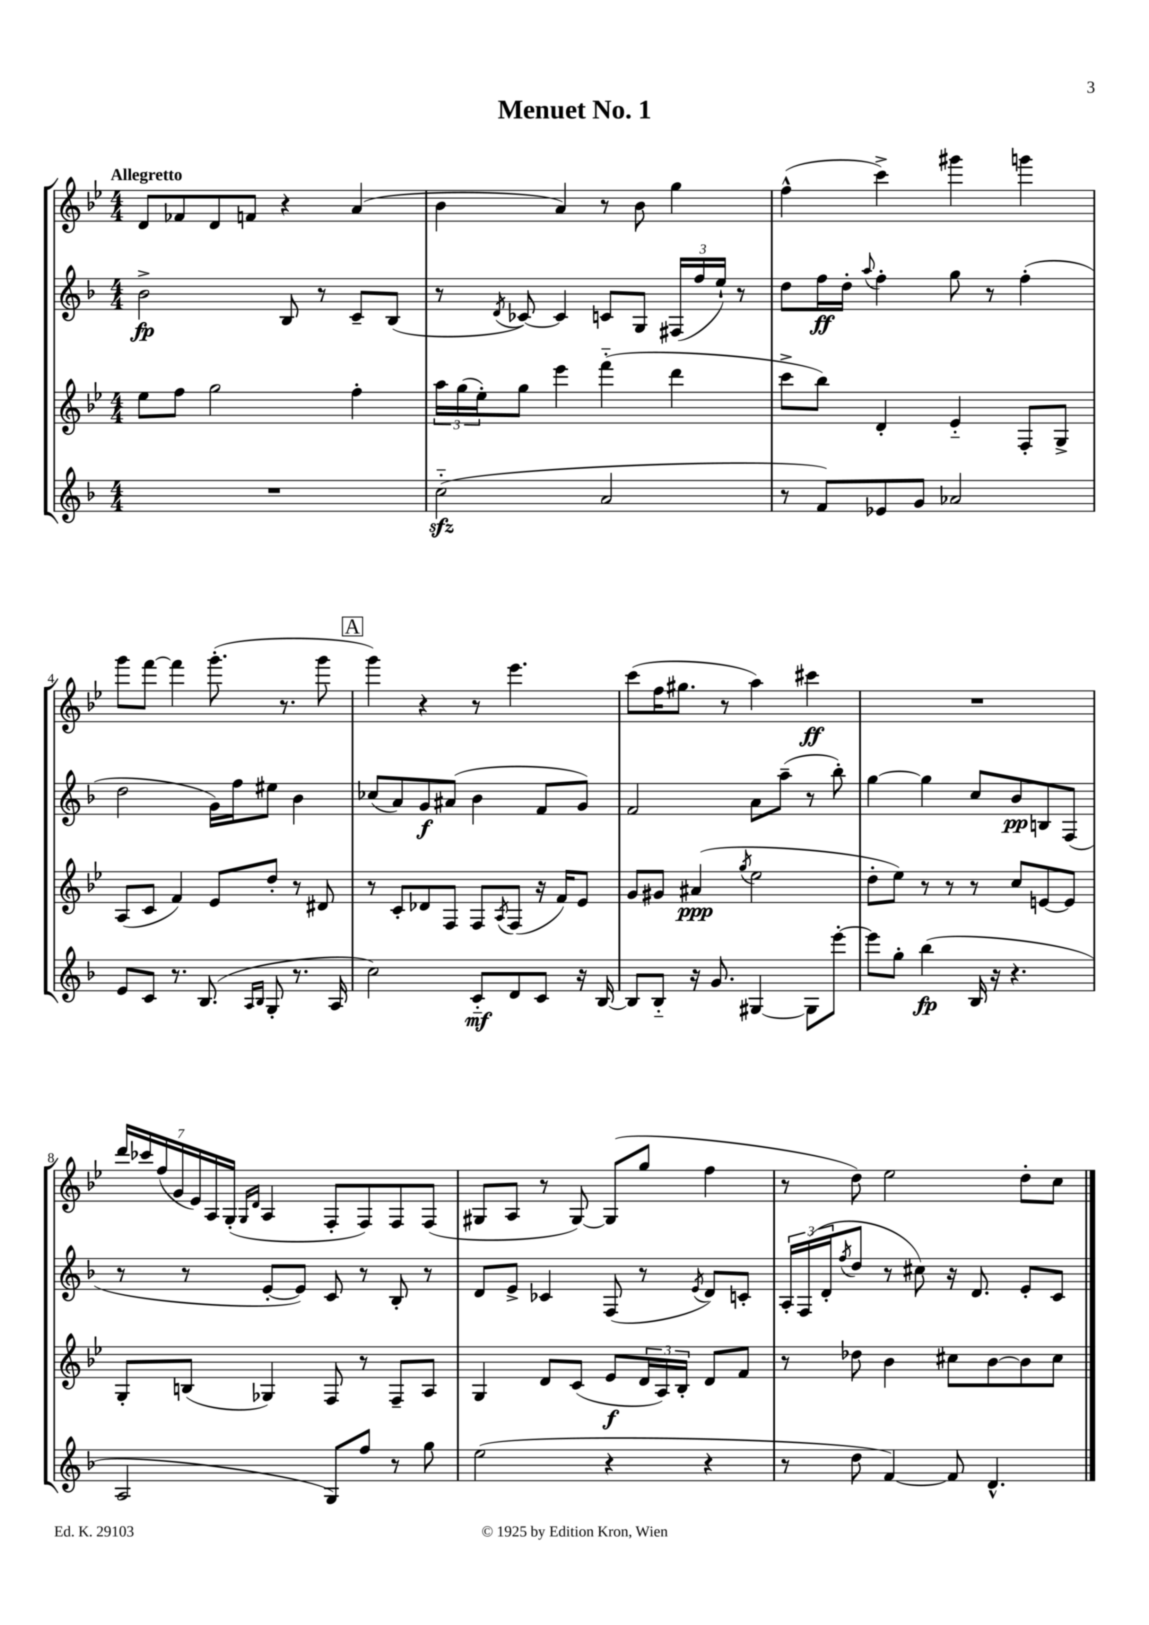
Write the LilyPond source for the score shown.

\header { title = "Menuet No. 1" }
<<
\new StaffGroup <<
\new Staff = "s0" {
    \clef treble \key bes \major \numericTimeSignature \time 4/4 \tempo "Allegretto"
    d'8 fes'8 d'8 f'8 r4 a'4( |
    bes'4 a'4) r8 bes'8 g''4 |
    f''4-^( c'''4->) gis'''4 g'''4 |
    g'''8 f'''8~ f'''4 g'''8.-.( r8. g'''8 |
    \mark \markup { \box "A" } g'''4) r4 r8 ees'''4. |
    c'''8( f''16 gis''8. r8 a''4) cis'''4\ff |
    R1 |
    \tuplet 7/4 { d'''16 ces'''16 f''16( g'16 ees'16) a16 g16-.( } \grace { g16 d'16 } a4 f8-. f8) f8 f8( |
    gis8 a8 r8 gis8~) gis8( g''8 f''4 |
    r8 d''8) ees''2 d''8-. c''8 \bar "|." |
}
\new Staff = "s1" {
    \clef treble \key f \major \numericTimeSignature \time 4/4
    bes'2->\fp bes8 r8 c'8-- bes8( |
    r8 \acciaccatura { d'8 } ces'8~) ces'4 c'8 g8 \tuplet 3/2 { fis16( f''16 e''16-!) } r8 |
    d''8 f''16\ff d''16-. \appoggiatura { a''8 } f''4-. g''8 r8 f''4-.( |
    d''2 g'16) f''16 eis''8 bes'4 |
    \mark \markup { \box "A" } ces''8( a'8) g'8\f ais'8( bes'4 f'8 g'8) |
    f'2 a'8 a''8--( r8 bes''8-.) |
    g''4~ g''4 c''8 bes'8\pp b8 f8( |
    r8 r8 e'8~-. e'8) c'8 r8 bes8-. r8 |
    d'8 e'8-> ces'4 f8( r8 \acciaccatura { e'8 } d'8) c'8-. |
    \tuplet 3/2 { a16-. f16( d'16-. } \acciaccatura { f''8 } d''8 r8 cis''8) r16 d'8. e'8-. c'8 \bar "|." |
}
\new Staff = "s2" {
    \clef treble \key bes \major \numericTimeSignature \time 4/4
    ees''8 f''8 g''2 f''4-. |
    \tuplet 3/2 { a''16 g''16( ees''16-.) } g''8 ees'''4 f'''4-_( d'''4 |
    c'''8-> bes''8) d'4-. ees'4-_ f8-. g8-> |
    a8( c'8 f'4) ees'8 d''8-. r8 dis'8 |
    \mark \markup { \box "A" } r8 c'8-. des'8 f8 f8 \acciaccatura { a8 } f8( r16 f'16) ees'8 |
    g'8 gis'8 ais'4\ppp( \acciaccatura { g''8 } ees''2 |
    d''8-. ees''8) r8 r8 r8 c''8 e'8~ e'8 |
    g8-. b8( ges4) f8 r8 f8-- a8 |
    g4 d'8 c'8( ees'8\f \tuplet 3/2 { d'16 a16) bes16-. } d'8 f'8 |
    r8 des''8 bes'4 cis''8 bes'8~ bes'8 cis''8 \bar "|." |
}
\new Staff = "s3" {
    \clef treble \key f \major \numericTimeSignature \time 4/4
    R1 |
    c''2-_\sfz( a'2 |
    r8 f'8) ees'8 g'8 aes'2 |
    e'8 c'8 r8. bes8.( \grace { a16 bes16 } g8-. r8. a16 |
    \mark \markup { \box "A" } c''2) c'8-_\mf d'8 c'8 r16 bes16~ |
    bes8 bes8-_ r16 g'8. gis4~ gis8 e'''8~-. |
    e'''8 g''8-. bes''4\fp( bes16 r16 r4. |
    a2 g8) f''8 r8 g''8 |
    e''2( r4 r4 |
    r8 d''8 f'4~) f'8 d'4.-^ \bar "|." |
}
>>
>>
